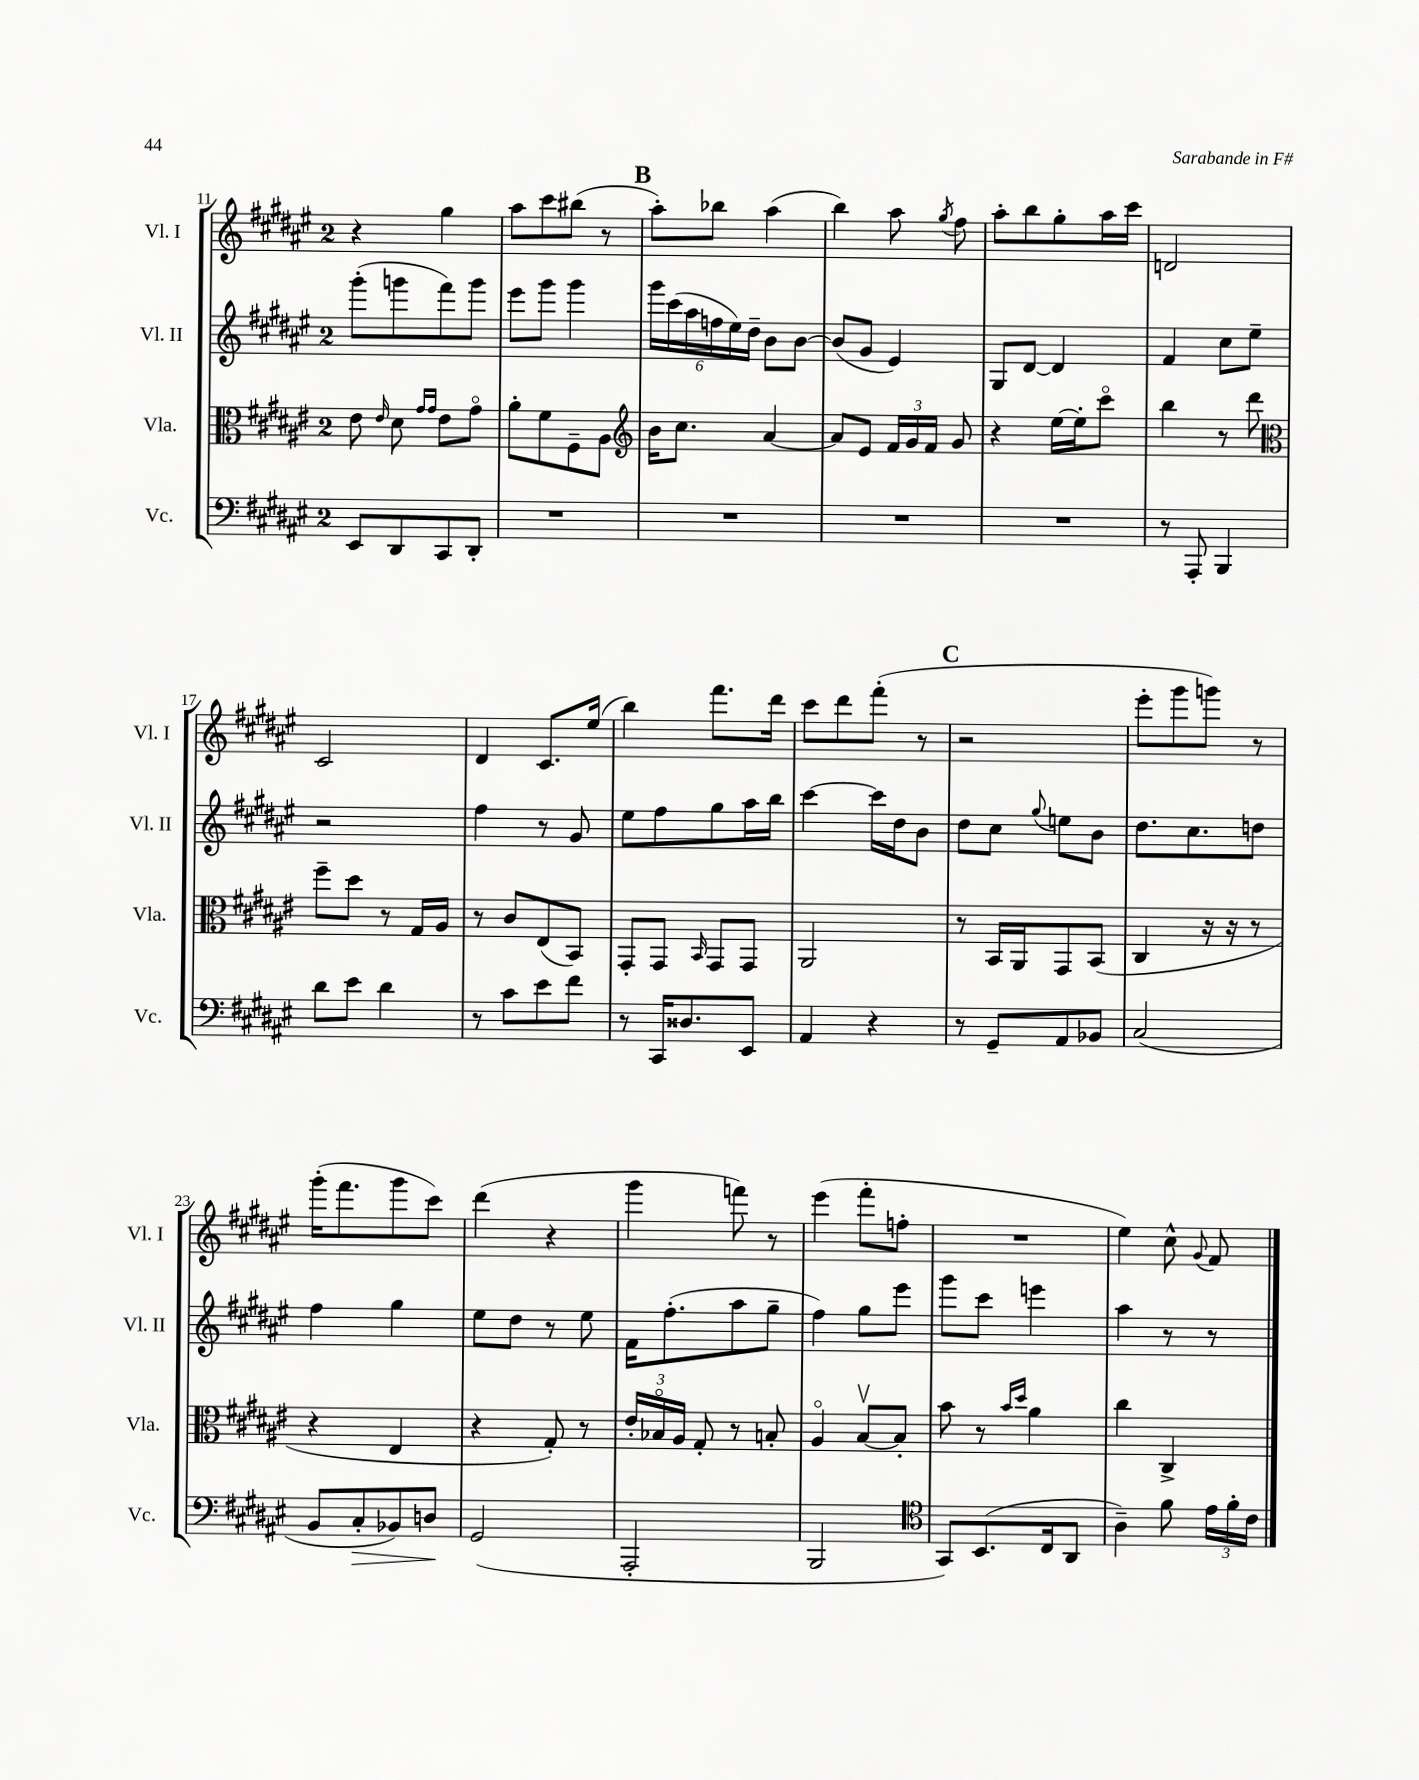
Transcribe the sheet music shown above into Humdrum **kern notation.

**kern	**dynam	**kern	**kern	**kern
*part4	*part4	*part3	*part2	*part1
*staff4	*staff4	*staff3	*staff2	*staff1
*I"Vc.	*	*I"Vla.	*I"Vl. II	*I"Vl. I
*I'Vc.	*	*I'Vla.	*I'Vl. II	*I'Vl. I
*clefF4	*	*clefC3	*clefG2	*clefG2
*k[f#c#g#d#a#e#]	*	*k[f#c#g#d#a#e#]	*k[f#c#g#d#a#e#]	*k[f#c#g#d#a#e#]
*M2/4	*	*M2/4	*M2/4	*M2/4
=11	=11	=11	=11	=11
8EE#/L	.	8e#\	(8ggg#'\L	4r
.	.	16qqe#/	.	.
8DD#/	.	8d#\	8gggn\	.
.	.	16qqg#/LL	.	.
.	.	16qqg#/JJ	.	.
8CC#/	.	8e#\L	8fff#\)	4gg#\
8DD#'/J	.	8g#\J	8ggg\J	.
=12	=12	=12	=12	=12
2r	.	8a#'\L	8eee#\L	8aa#\L
.	.	8f#\	8ggg#\J	8ccc#\
.	.	8F#~\	4ggg#\	(8bb#X\J
.	.	8A#\J	.	8r
!!LO:REH:place=s1:t=B
=13	=13	=13	=13	=13
*	*	*clefG2	*	*
2r	.	16b\KL	24ggg#\LL	8aa#'\L)
.	.	.	(24ccc#\	.
.	.	8.cc#\J	.	.
.	.	.	24aa#\	.
.	.	.	24ffn\	8bb-X\J
.	.	.	24ee#\)	.
.	.	.	24dd#~\JJ	.
.	.	[4a#/	8b\L	(4aa#\
.	.	.	[8b\J	.
=14	=14	=14	=14	=14
2r	.	8a#/L]	(8b/L]	4bb\)
.	.	8e#/J	8g#/J	.
.	.	24f#/LL	4e#/)	8aa#\
.	.	24g#/	.	.
.	.	24f#/JJ	.	.
.	.	.	.	8qgg#/
.	.	8g#/	.	8ff#\
=15	=15	=15	=15	=15
2r	.	4r	8G#/L	8aa#'\L
.	.	.	[8d#/J	8bb\
.	.	[16ee#\LL	4d#/]	8gg#'\
.	.	16ee#'\J]	.	.
.	.	8ccc#\J	.	16aa#\L
.	.	.	.	16ccc#\JJ
=16	=16	=16	=16	=16
8r	.	4bb\	4f#/	2dn/
8AAA#'/	.	.	.	.
4BBB/	.	8r	8cc#\L	.
.	.	8ddd#\	8ee#~\J	.
!!LO:LB:g=z
=17	=17	=17	=17	=17
*	*	*clefC3	*	*
8d#\L	.	8ff#~\L	2r	2c#/
8e#\J	.	8dd#\J	.	.
4d#\	.	8r	.	.
.	.	16G#/LL	.	.
.	.	16A#/JJ	.	.
=18	=18	=18	=18	=18
8r	.	8r	4ff#\	4d#/
8c#\L	.	8c#/L	.	.
8e#\	.	(8E#/	8r	8.c#/L
8f#\J	.	8BB/J)	8g#/	.
.	.	.	.	(16ee#/Jk
=19	=19	=19	=19	=19
8r	.	8GG#'/L	8ee#\L	4bb\)
16CC#/KL	.	8GG#/J	8ff#\	.
8.D##X/	.	.	.	.
.	.	16qqBB/	.	.
.	.	8GG#/L	8gg#\	8.fff#\L
8EE#/J	.	8GG#/J	16aa#\L	.
.	.	.	16bb\JJ	16ddd#\Jk
=20	=20	=20	=20	=20
4AA#/	.	2AA#/	[4ccc#\	8ccc#\L
.	.	.	.	8ddd#\
4r	.	.	16ccc#\LL]	(8fff#'\J
.	.	.	16dd#\J	.
.	.	.	8b\J	8r
!!LO:REH:place=s1:t=C
=21	=21	=21	=21	=21
8r	.	8r	8dd#\L	2r
8GG#~/L	.	16BB/LL	8cc#\J	.
.	.	16AA#/J	.	.
.	.	.	8qqgg#/	.
8AA#/	.	8GG#/	8een\L	.
8BB-X/J	.	(8BB/J	8b\J	.
=22	=22	=22	=22	=22
(2C#/	.	4C#/	8.dd#\L	8eee#'\L
.	.	.	.	8ggg#\
.	.	.	8.cc#\	.
.	.	16r	.	8gggn\J)
.	.	16r	.	.
.	.	8r	8ddn\J	8r
!!LO:LB:g=z
=23	=23	=23	=23	=23
8BB/L	.	4r	4ff#\	(16ggg#'\KL
.	.	.	.	8.fff#\
!	!LO:HP:b	!	!	!
8C#'/	>	.	.	.
8BB-X/)	.	4E#/	4gg#\	8ggg#\
8Dn/J	.	.	.	8ccc#\J)
.	]	.	.	.
=24	=24	=24	=24	=24
(2GG#/	.	4r	8ee#\L	(4ddd#\
.	.	.	8dd#\J	.
.	.	8G#'/)	8r	4r
.	.	8r	8ee#\	.
=25	=25	=25	=25	=25
2AAA#'/	.	24e#'/LL	16f#\KL	4ggg#\
.	.	24B-X/	.	.
.	.	.	(8.ff#'\	.
.	.	24A#/JJ	.	.
.	.	8G#'/	.	.
.	.	8r	8aa#\	8fffn\)
.	.	8Bn'/	8gg#~\J	8r
=26	=26	=26	=26	=26
2BBB/	.	4A#/	4ff#\)	(4eee#\
.	.	[8Bv/L	8gg#\L	8fff#'\L
.	.	8B'/J]	8eee#\J	8ffn'\J
=27	=27	=27	=27	=27
*clefC4	*	*	*	*
8GG#/L)	.	8b\	8ggg#\L	2r
(8.BB/	.	8r	8ccc#\J	.
.	.	16qqb/LL	.	.
.	.	16qqdd#/JJ	.	.
.	.	4a#\	4eeen\	.
16C#/k	.	.	.	.
8AA#/J	.	.	.	.
=28	=28	=28	=28	=28
4A#~\)	.	4cc#\	4aa#\	4ee#\)
8f#\	.	4C#^/	8r	8cc#^^\
.	.	.	.	8qqg#/
24e#\LL	.	.	8r	8f#/
24f#'\	.	.	.	.
24c#\JJ	.	.	.	.
==	==	==	==	==
*-	*-	*-	*-	*-
